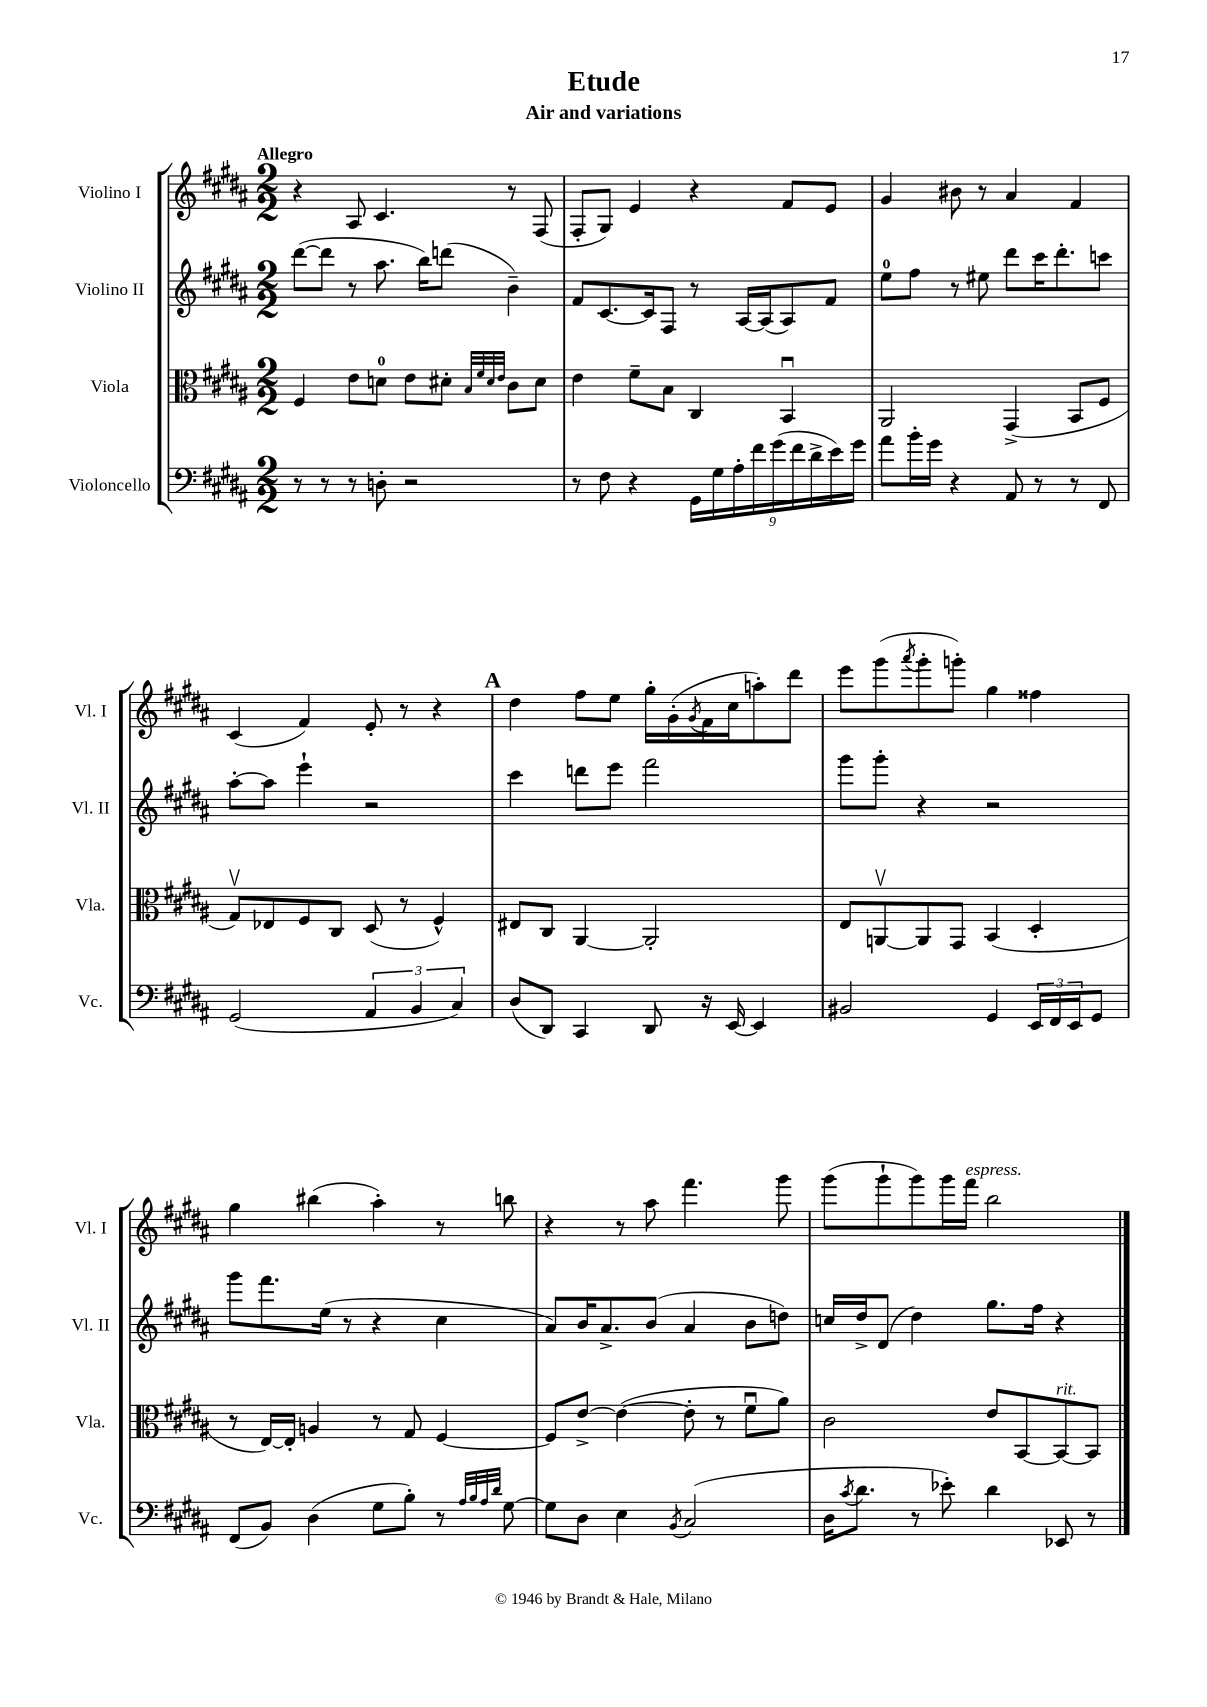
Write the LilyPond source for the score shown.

\header { title = "Etude" subtitle = "Air and variations" }
<<
\new StaffGroup <<
\new Staff = "s0" \with { instrumentName = "Violino I" shortInstrumentName = "Vl. I" } {
    \clef treble \key b \major \numericTimeSignature \time 2/2 \tempo "Allegro"
    r4 ais8 cis'4. r8 fis8( |
    fis8-. gis8) e'4 r4 fis'8 e'8 |
    gis'4 bis'8 r8 ais'4 fis'4 |
    cis'4( fis'4) e'8-. r8 r4 |
    \mark \markup { \bold "A" } dis''4 fis''8 e''8 gis''16-. gis'16-.( \acciaccatura { gis'8 } fis'16 cis''16 a''8-.) dis'''8 |
    e'''8 gis'''8( \acciaccatura { ais'''8 } gis'''8-. g'''8-.) gis''4 fisis''4 |
    gis''4 bis''4( ais''4-.) r8 b''8 |
    r4 r8 ais''8 fis'''4. gis'''8 |
    gis'''8( gis'''8-! gis'''8) gis'''16 fis'''16^\markup { \italic "espress." } b''2 \bar "|." |
}
\new Staff = "s1" \with { instrumentName = "Violino II" shortInstrumentName = "Vl. II" } {
    \clef treble \key b \major \numericTimeSignature \time 2/2
    dis'''8~( dis'''8 r8 ais''8. b''16) d'''8( b'4--) |
    fis'8 cis'8.~ cis'16 fis8 r8 ais16~ ais16( ais8) fis'8 |
    e''8-0 fis''8 r8 eis''8 dis'''8 cis'''16 dis'''8.-. c'''8 |
    ais''8~-. ais''8 e'''4-! r2 |
    \mark \markup { \bold "A" } cis'''4 d'''8 e'''8 fis'''2 |
    gis'''8 gis'''8-. r4 r2 |
    gis'''8 fis'''8. e''16( r8 r4 cis''4 |
    ais'8) b'16 ais'8.-> b'8( ais'4 b'8 d''8) |
    c''16 dis''16-> dis'8( dis''4) gis''8. fis''16 r4 \bar "|." |
}
\new Staff = "s2" \with { instrumentName = "Viola" shortInstrumentName = "Vla." } {
    \clef alto \key b \major \numericTimeSignature \time 2/2
    fis4 e'8 d'8-0 e'8 dis'8-. \grace { b32 fis'32 dis'32 e'32 } cis'8 dis'8 |
    e'4 fis'8-- b8 cis4 b,4\downbow |
    ais,2 gis,4->( b,8 fis8 |
    gis8\upbow) ees8 fis8 cis8 dis8( r8 fis4-^) |
    \mark \markup { \bold "A" } eis8 cis8 ais,4~ ais,2-. |
    e8 a,8~\upbow a,8 gis,8 b,4( dis4-. |
    r8 e16~) e16-. a4 r8 gis8 fis4~ |
    fis8 e'8~-> e'4~( e'8-. r8 fis'8\downbow ais'8) |
    cis'2 e'8 b,8~ b,8~^\markup { \italic "rit." } b,8 \bar "|." |
}
\new Staff = "s3" \with { instrumentName = "Violoncello" shortInstrumentName = "Vc." } {
    \clef bass \key b \major \numericTimeSignature \time 2/2
    r8 r8 r8 d8-. r2 |
    r8 fis8 r4 \tuplet 9/8 { gis,16 gis16 ais16-. fis'16 gis'16( fis'16 dis'16-> e'16) gis'16 } |
    ais'8 b'16-. gis'16 r4 ais,8 r8 r8 fis,8 |
    gis,2( \tuplet 3/2 { ais,4 b,4 cis4) } |
    \mark \markup { \bold "A" } dis8( dis,8) cis,4 dis,8 r16 e,16~ e,4 |
    bis,2 gis,4 \tuplet 3/2 { e,16 fis,16 e,16 } gis,8 |
    fis,8( b,8) dis4( gis8 b8-.) r8 \grace { ais32 b32 ais32 dis'32 } gis8~ |
    gis8 dis8 e4 \acciaccatura { b,8 } cis2( |
    dis16 \acciaccatura { cis'8 } dis'8. r8 ees'8-.) dis'4 ees,8 r8 \bar "|." |
}
>>
>>
\layout { \context { \Score \remove "Bar_number_engraver" } }
